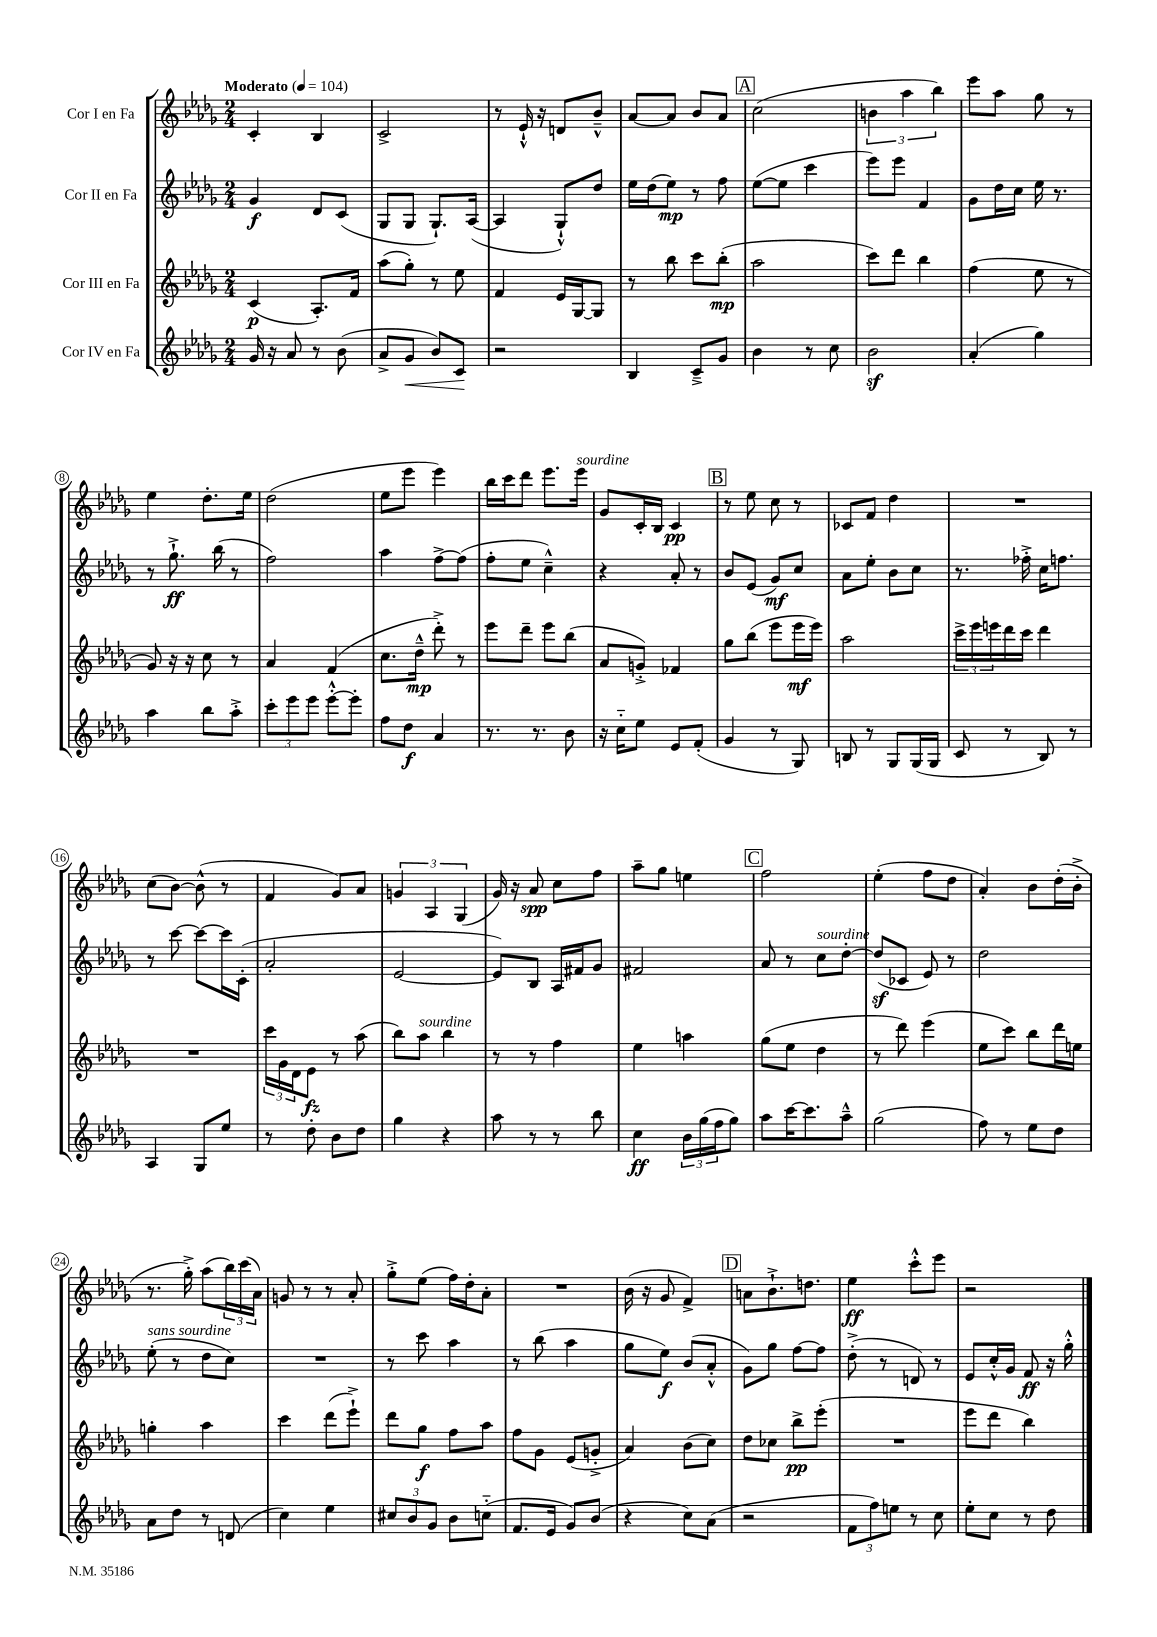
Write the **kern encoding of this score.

**kern	**kern	**kern	**kern
*staff4	*staff3	*staff2	*staff1
*clefG2	*clefG2	*clefG2	*clefG2
*k[b-e-a-d-g-]	*k[b-e-a-d-g-]	*k[b-e-a-d-g-]	*k[b-e-a-d-g-]
*M2/4	*M2/4	*M2/4	*M2/4
*MM104	*MM104	*MM104	*MM104
16g-	(4c	4g-	4c'
16r	.	.	.
8a-	.	.	.
8r	8.A-')	8d-	4B-
(8b-	.	(8c	.
.	16f	.	.
=	=	=	=
8a-^	(8aa-	8G-	2c^
8g-	8gg-')	8G-	.
8b-)	8r	8.G-`)	.
8c	8ee-	.	.
.	.	([16A-	.
=	=	=	=
2r	4f	4A-]	8r
.	.	.	16e-`^^
.	.	.	16r
.	16e-	8G-`^^)	8d
.	[16G-	.	.
.	8G-]	8dd-	8b-~^^
=	=	=	=
4B-	8r	16ee-	[8a-
.	.	(16dd-	.
.	8bb-	8ee-)	8a-]
8c~^	8ccc	8r	8b-
8g-	(8bb-'	8ff	8a-
=	=	=	=
4b-	2aa-	([8ee-	(2cc
.	.	8ee-]	.
8r	.	4ccc	.
8cc	.	.	.
=	=	=	=
2b-	8ccc)	8eee-)	6b
.	8ddd-	8eee-	.
.	.	.	6aa-
.	4bb-	4f	.
.	.	.	6bb-)
=	=	=	=
(4a-'	(4ff	8g-	8eee-
.	.	16dd-	8aa-
.	.	16cc	.
4gg-)	8ee-	16ee-	8gg-
.	.	8.r	.
.	8r	.	8r
=	=	=	=
4aa-	8g-)	8r	4ee-
.	16r	8.gg-`^	.
.	16r	.	.
8bb-	8cc	.	8.dd-'
.	.	(16bb-	.
8aa-'^	8r	8r	.
.	.	.	16ee-
=	=	=	=
12ccc'	4a-	2ff)	(2dd-
12eee-	.	.	.
12eee-	.	.	.
[8eee-'^^	(4f	.	.
8eee-']	.	.	.
=	=	=	=
8ff	8.cc	4aa-	8ee-
8dd-	.	.	8eee-
.	16dd-~^^	.	.
4a-	8ddd-'^)	[8ff^	4eee-)
.	8r	(8ff]	.
=	=	=	=
8.r	8eee-	8ff'	16bb-
.	.	.	16ccc
.	8ddd-~	8ee-	8ddd-
8.r	.	.	.
.	8eee-	4cc~^^)	8.eee-
8b-	(8bb-	.	.
.	.	.	16eee-
=	=	=	=
16r	8a-	4r	8g-
16cc'~	.	.	.
8ee-	8g'^)	.	16c'
.	.	.	16B-
8e-	4f-	8a-'	4c
(8f'	.	8r	.
=	=	=	=
4g-	8gg-	8b-	8r
.	(8bb-	(8e-	8ee-
8r	8eee-	8g-)	8cc
8G-)	16eee-	8cc	8r
.	16eee-)	.	.
=	=	=	=
8B	2aa-	8a-	8c-
8r	.	8ee-'	8f
8G-	.	8b-	4dd-
(16G-	.	8cc	.
16G-	.	.	.
=	=	=	=
8c	24ccc^	8.r	2r
.	24eee-	.	.
.	24eee	.	.
8r	16ddd-	.	.
.	16ccc	16ff-'^	.
8B-)	4ddd-	16cc	.
.	.	8.ff	.
8r	.	.	.
=	=	=	=
4A-	2r	8r	(8cc
.	.	[8ccc	[8b-)
8G-	.	8ccc_	(8b-^^]
8ee-	.	16ccc]	8r
.	.	(16c'	.
=	=	=	=
8r	24ccc	2a-'	4f
.	24g-	.	.
.	24d-	.	.
8dd-'	8e-	.	.
8b-	8r	.	8g-)
8dd-	(8aa-	.	8a-
=	=	=	=
4gg-	8bb-)	[2e-	6g
.	8aa-	.	.
.	.	.	6A-
4r	4bb-	.	.
.	.	.	(6G-
=	=	=	=
8aa-	8r	8e-])	16g-)
.	.	.	16r
8r	8r	8B-	8a-
8r	4ff	16A-	8cc
.	.	16f#	.
8bb-	.	8g-	8ff
=	=	=	=
4cc	4ee-	2f#	8aa-~
.	.	.	8gg-
24b-	4aa	.	4ee
(24gg-	.	.	.
24ff	.	.	.
8gg-)	.	.	.
=	=	=	=
8aa-	(8gg-	8a-	2ff
[16ccc	8ee-	8r	.
8.ccc]	.	.	.
.	4dd-	8cc	.
8aa-~^^	.	[8dd-'	.
=	=	=	=
(2gg-	8r	(8dd-]	(4ee-'
.	8ddd-)	8c-	.
.	(4eee-	8e-)	8ff
.	.	8r	8dd-
=	=	=	=
8ff)	8ee-	2dd-	4a-')
8r	8ccc)	.	.
8ee-	8bb-	.	8b-
8dd-	16ddd-	.	(16dd-'
.	16ee	.	16b-'^
=	=	=	=
8a-	4gg'	(8ee-'	8.r
8dd-	.	8r	.
.	.	.	16gg-'^)
8r	4aa-	8dd-	(8aa-
(8d	.	8cc)	24bb-)
.	.	.	(24ccc
.	.	.	24a-)
=	=	=	=
4cc)	4ccc	2r	8g
.	.	.	8r
4ee-	(8ddd-	.	8r
.	8eee-`^)	.	8a-'
=	=	=	=
12cc#	8ddd-	8r	8gg-'^
12b-	.	.	.
.	8gg-	8ccc	(8ee-
12g-	.	.	.
8b-	8ff	4aa-	16ff)
.	.	.	16dd-'
(8cc'~	8aa-	.	8a-'
=	=	=	=
8.f	8ff	8r	2r
.	8g-	(8bb-	.
16e-	.	.	.
8g-)	(8e-	4aa-	.
(8b-	8g'^	.	.
=	=	=	=
4r	4a-)	8gg-	(16b-
.	.	.	16r
.	.	8ee-)	8g-
8cc)	(8b-	(8b-	4f^)
(8a-	8cc)	8a-'^^	.
=	=	=	=
2r	8dd-	8g-)	8a
.	8cc-	8gg-	8.b-`^
.	8bb-^	[8ff	.
.	.	.	8.dd
.	(8eee-'	8ff]	.
=	=	=	=
12f	2r	(8dd-'^	4ee-
12ff)	.	.	.
.	.	8r	.
12ee	.	.	.
8r	.	8d)	8ccc'^^
8cc	.	8r	8eee-
=	=	=	=
8ee-'	8eee-	8e-	2r
8cc	8ddd-	16cc'^^	.
.	.	16g-	.
8r	4bb-)	8f	.
8dd-	.	16r	.
.	.	16gg-'^^	.
==	==	==	==
*-	*-	*-	*-
